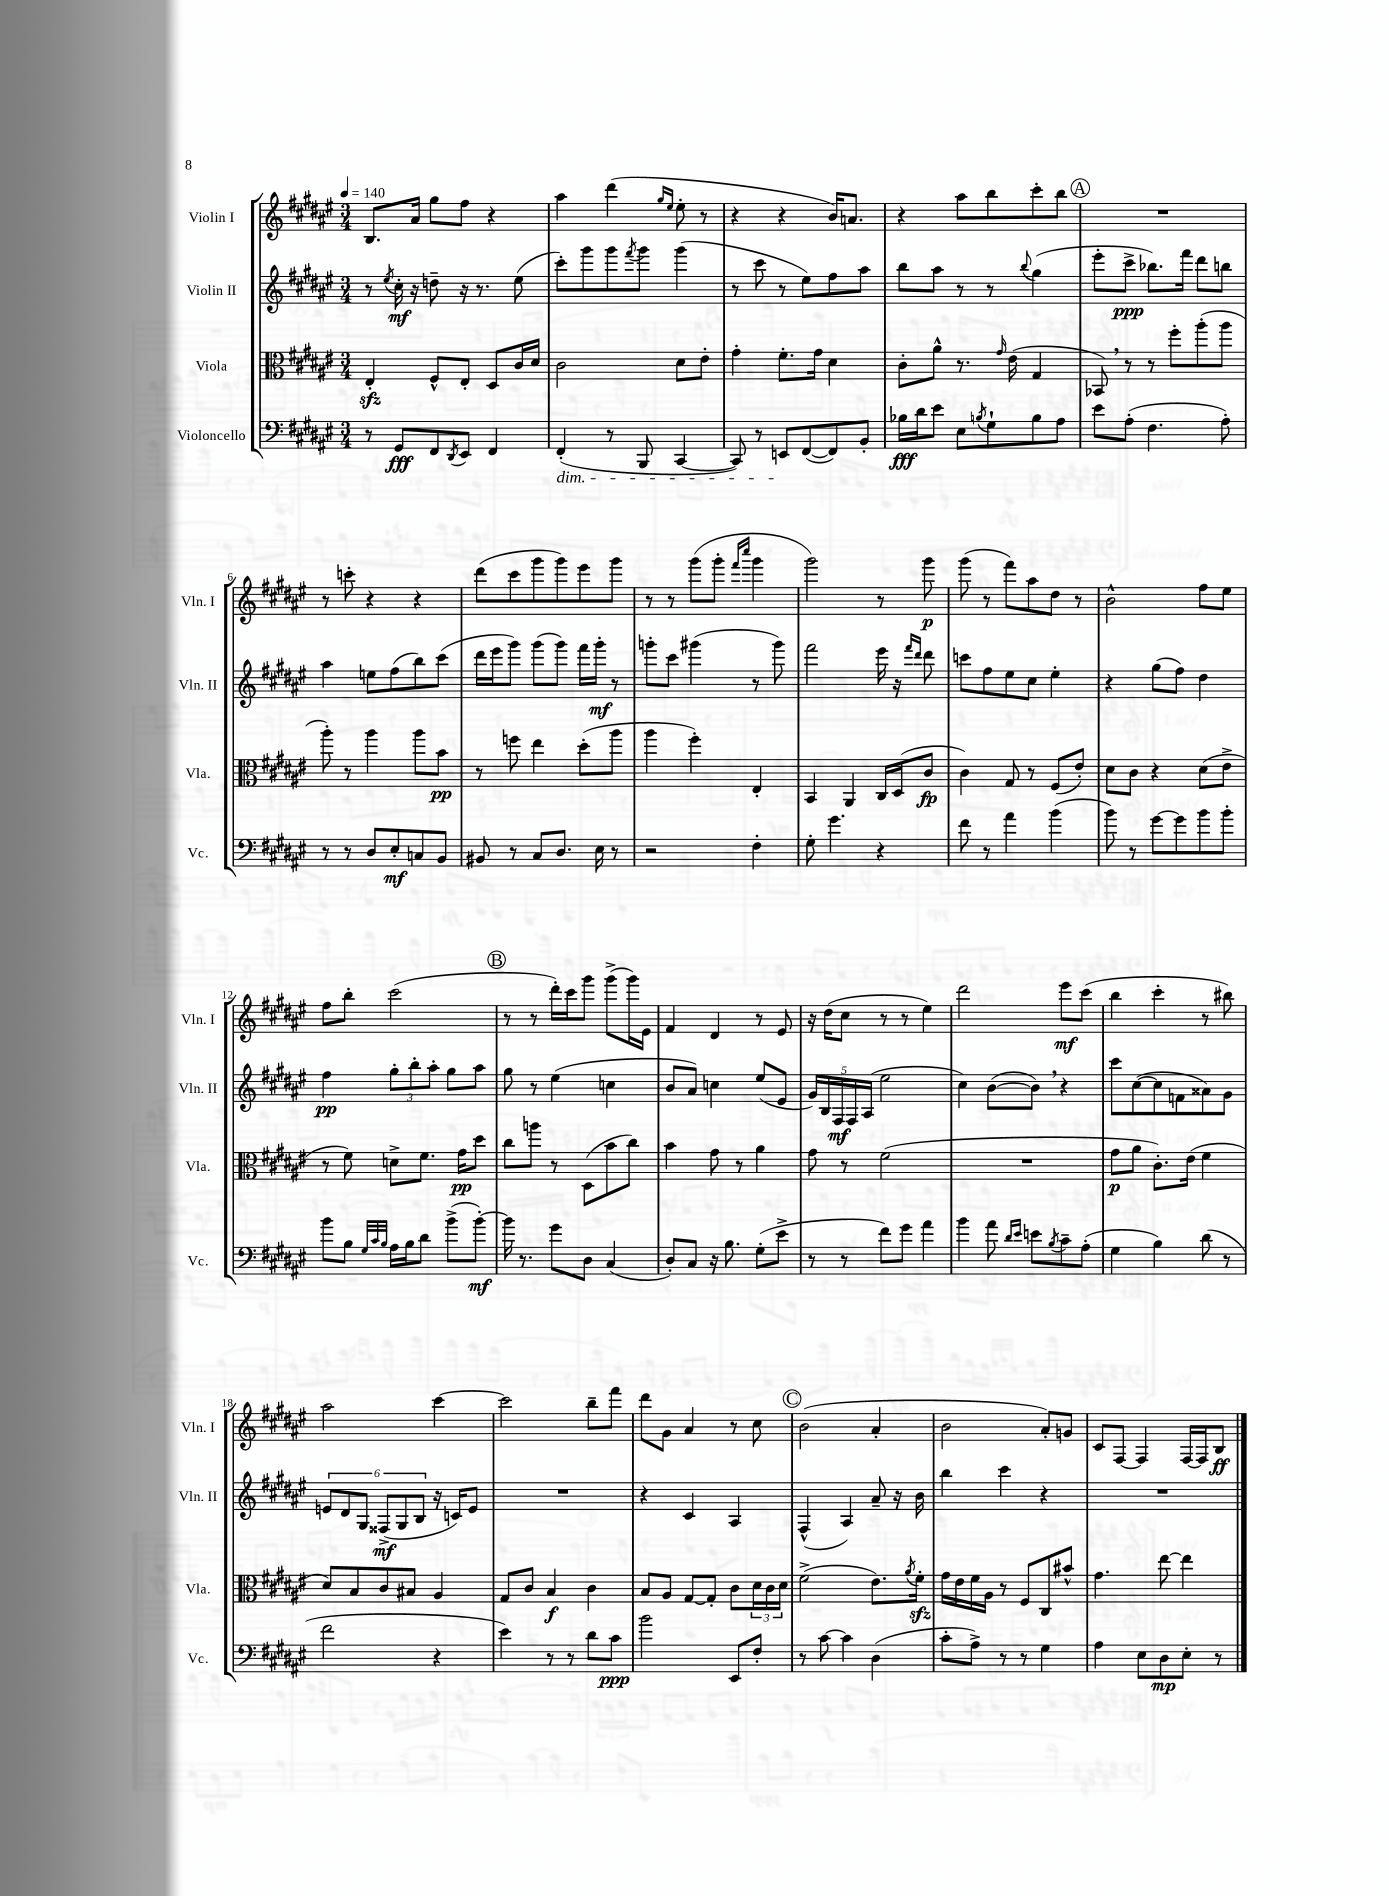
<<
\new StaffGroup <<
\new Staff = "s0" \with { instrumentName = "Violin I" shortInstrumentName = "Vln. I" } {
    \clef treble \key fis \major \numericTimeSignature \time 3/4 \tempo 4 = 140
    b8. ais'16 gis''8 fis''8 r4 |
    ais''4 dis'''4( \grace { gis''16 eis''16 } eis''8-. r8 |
    r4 r4 b'16) a'8. |
    r4 ais''8 b''8 cis'''8-. b''8 |
    \mark \markup { \circle "A" } R2. |
    r8 c'''8-. r4 r4 |
    dis'''8( cis'''8 gis'''8 gis'''8) eis'''8 gis'''8 |
    r8 r8 gis'''8( gis'''8-. \grace { fis'''16 cis''''16 } gis'''4 |
    gis'''2) r8 gis'''8\p |
    gis'''8( r8 fis'''8) ais''8 dis''8 r8 |
    b'2-^ fis''8 eis''8 |
    fis''8 b''8-. cis'''2( |
    \mark \markup { \circle "B" } r8 r8 dis'''16-.) cis'''16 gis'''8 gis'''8->( gis'''16) eis'16 |
    fis'4 dis'4 r8 eis'8 |
    r16 dis''16( cis''8 r8 r8 eis''4) |
    dis'''2 eis'''8\mf cis'''8( |
    b''4 cis'''4-. r8 bis''8) |
    ais''2 cis'''4~ |
    cis'''2 b''8-- fis'''8 |
    dis'''8 gis'8 ais'4 r8 cis''8 |
    \mark \markup { \circle "C" } b'2( ais'4-. |
    b'2 ais'8-.) g'8 |
    cis'8 fis8~ fis4 fis16~ fis16 b8\ff \bar "|." |
}
\new Staff = "s1" \with { instrumentName = "Violin II" shortInstrumentName = "Vln. II" } {
    \clef treble \key fis \major \numericTimeSignature \time 3/4
    r8 \acciaccatura { eis''8 } cis''16-.\mf r16 d''8-- r16 r8. eis''8( |
    cis'''8-.) gis'''8 gis'''8 \acciaccatura { fis'''8 } gis'''8 gis'''4( |
    r8 cis'''8 r8 eis''8) fis''8 ais''8 |
    b''8 ais''8 r8 r8 \appoggiatura { b''8 } gis''4( |
    \mark \markup { \circle "A" } eis'''8-. cis'''8->\ppp bes''8.) fis'''16 dis'''8 b''8 |
    ais''4 e''8 fis''8( b''8) cis'''8( |
    dis'''16 eis'''16 gis'''8) gis'''8( gis'''8) fis'''16 gis'''16-.\mf r8 |
    g'''8-. cis'''8 gis'''4( r8 gis'''8) |
    fis'''2 eis'''16 r16 \grace { fis'''16 dis'''16 } dis'''8 |
    c'''8 fis''8 eis''8 cis''8 eis''4-. |
    r4 gis''8( fis''8) dis''4 |
    fis''4\pp \tuplet 3/2 { gis''8-. b''8-. ais''8-. } gis''8 ais''8 |
    \mark \markup { \circle "B" } gis''8 r8 eis''4( c''4 |
    b'8 ais'8) c''4 eis''8( eis'8 |
    \tuplet 5/4 { gis'16) b16 fis16\mf fis16 ais16( } eis''2 |
    cis''4) b'8~( b'8) \breathe r4 |
    cis'''8 cis''8~( cis''8 f'8 aisis'8) gis'8 |
    \tuplet 6/4 { e'8 dis'8 gis8 fisis8->\mf( gis8 b8 } r16 c'16) e'8 |
    R2. |
    r4 cis'4 ais4 |
    \mark \markup { \circle "C" } fis4-^( ais4) ais'8-- r16 b'16 |
    b''4 cis'''4 r4 |
    R2. \bar "|." |
}
\new Staff = "s2" \with { instrumentName = "Viola" shortInstrumentName = "Vla." } {
    \clef alto \key fis \major \numericTimeSignature \time 3/4
    eis4-.\sfz fis8-^ eis8-. dis8 cis'16 dis'16 |
    cis'2 dis'8 eis'8-. |
    gis'4-. fis'8.-. gis'16 dis'4 |
    cis'8-. ais'8-^ r8. \grace { gis'16 } eis'16( gis4 |
    \mark \markup { \circle "A" } bes,8) \breathe r8 r8 fis''8-. ais''8-.( ais''8 |
    ais''8-.) r8 ais''4 ais''8 b'8\pp |
    r8 f''8 eis''4 dis''8-.( ais''8 |
    ais''4 fis''4-.) eis4-. |
    b,4 ais,4 cis16 dis16( cis'8\fp |
    cis'4) gis8 r8 fis8( eis'8-.) |
    dis'8 cis'8 r4 dis'8( eis'8-> |
    r8 fis'8) d'8-> fis'8. gis'16\pp dis''8 |
    \mark \markup { \circle "B" } cis''8 a''8 r8 dis8( b'8 cis''8) |
    b'4 gis'8 r8 ais'4 |
    gis'8 r8 fis'2( |
    R2. |
    gis'8\p ais'8 cis'8.-.) eis'16( fis'4 |
    dis'8) b8 cis'8 bis8 ais4 |
    gis8 cis'8 b4\f cis'4 |
    b8 ais8 gis8~ gis8-. cis'8 \tuplet 3/2 { dis'16 cis'16 dis'16 } |
    \mark \markup { \circle "C" } fis'2->( eis'8.) \acciaccatura { ais'8 } fis'16-.\sfz |
    gis'16 eis'16 fis'16 ais16 r8 fis8 cis8 bis'8-^ |
    gis'4. eis''8~ eis''4 \bar "|." |
}
\new Staff = "s3" \with { instrumentName = "Violoncello" shortInstrumentName = "Vc." } {
    \clef bass \key fis \major \numericTimeSignature \time 3/4
    r8 gis,8\fff fis,8 \acciaccatura { dis,8 } eis,8 fis,4 |
    fis,4-.\dim( r8 b,,8 cis,4~ |
    cis,8) r8 e,8\! fis,8~( fis,8) b,8-. |
    bes16\fff dis'16 eis'8 eis8 \acciaccatura { b8 } gis8-! b8 ais8 |
    \mark \markup { \circle "A" } eis'8 ais8-.( fis4. ais8-.) |
    r8 r8 dis8 eis8-.\mf c8 b,8 |
    bis,8 r8 cis8 dis8. eis16 r8 |
    r2 fis4-. |
    gis8-. gis'4. r4 |
    fis'8 r8 ais'4 b'4( |
    b'8) r8 gis'8~ gis'8 b'8 b'8-. |
    b'8 b8 \grace { gis32 cis'32 b32 } ais16 b16 dis'8 b'8->( b'8~-.\mf) |
    \mark \markup { \circle "B" } b'16 r8. gis'8 dis8 cis4( |
    dis8-.) cis8 r16 b8. gis8-.( eis'8-> |
    r8 r8 fis'8) gis'8 ais'4 |
    b'4 ais'8 \grace { dis'16 eis'16 } e'8 \acciaccatura { b8 } cis'8-- ais8-.( |
    gis4 b4) dis'8( r8 |
    fis'2 r4 |
    eis'4) r8 r8 dis'8 cis'8\ppp |
    b'2 eis,8 fis8-. |
    \mark \markup { \circle "C" } r8 cis'8~ cis'4 dis4( |
    cis'8-. ais8->) r8 r8 gis4 |
    ais4 eis8 dis8\mp eis8-. r8 \bar "|." |
}
>>
>>
